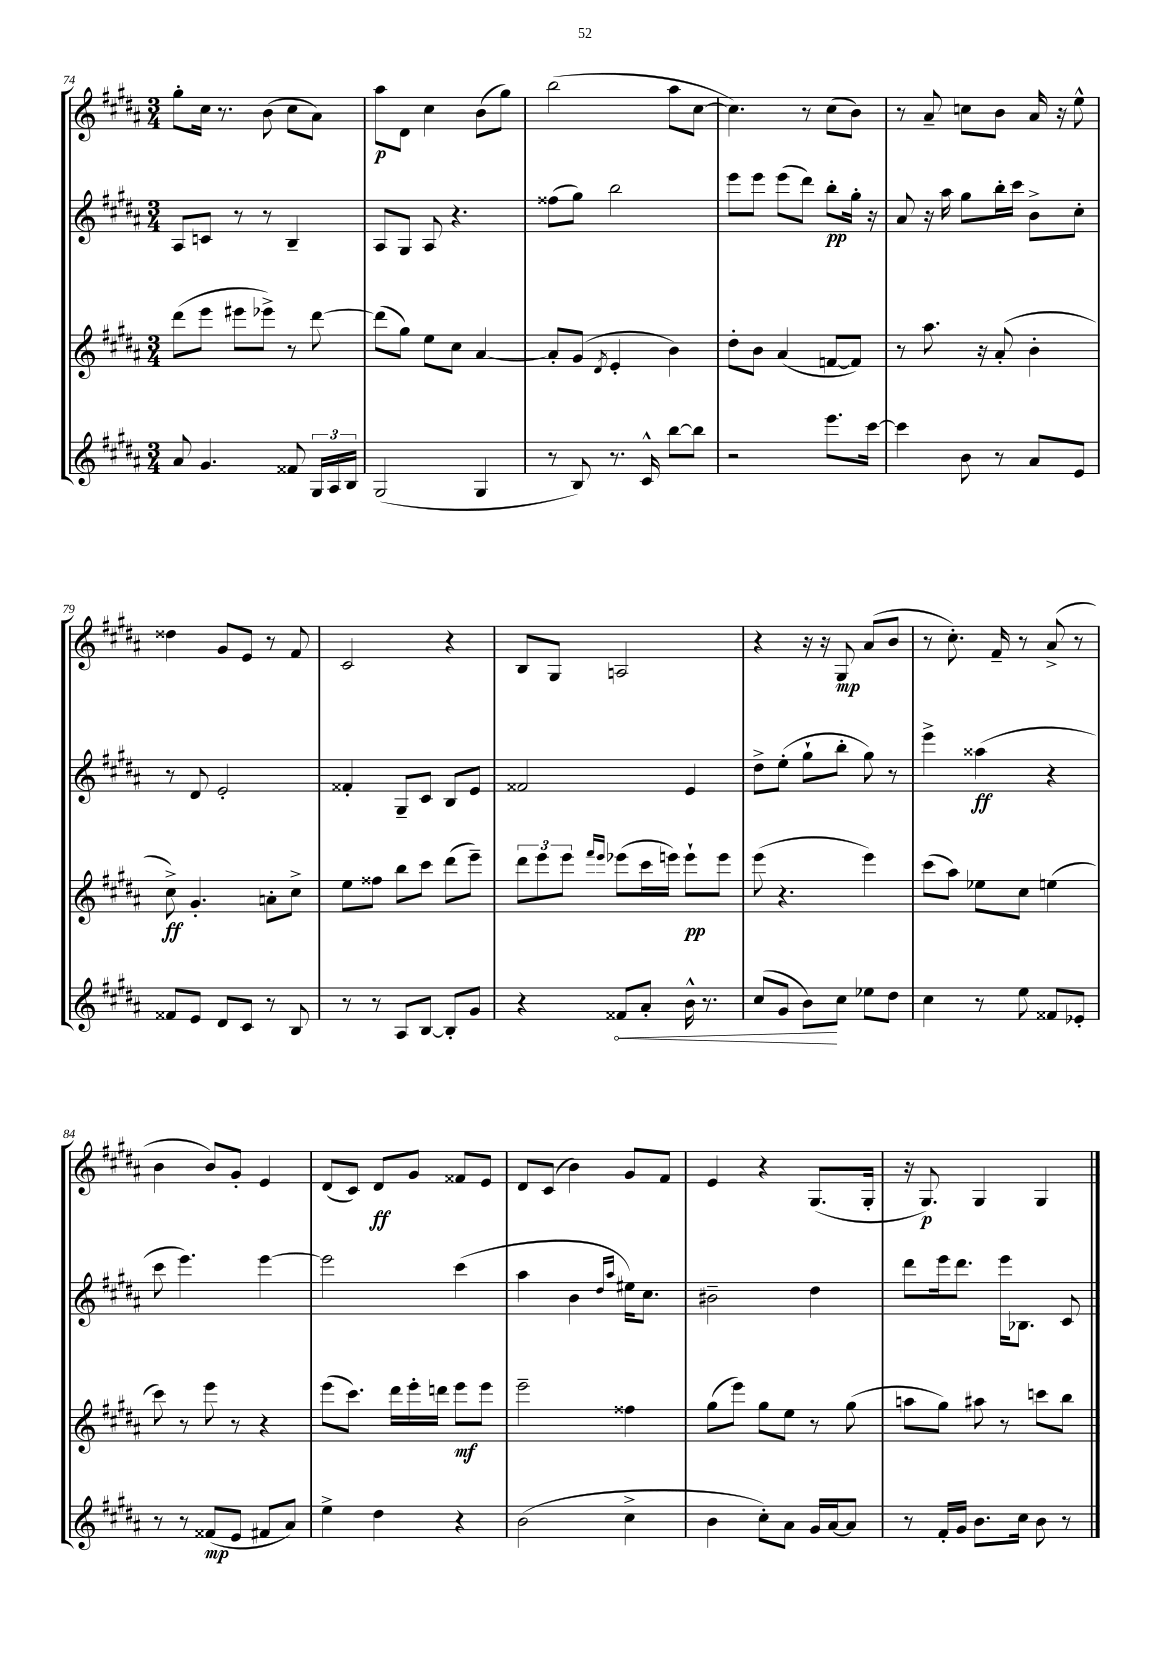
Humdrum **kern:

**kern	**kern	**kern	**kern
*staff4	*staff3	*staff2	*staff1
*clefG2	*clefG2	*clefG2	*clefG2
*k[f#c#g#d#a#]	*k[f#c#g#d#a#]	*k[f#c#g#d#a#]	*k[f#c#g#d#a#]
*M3/4	*M3/4	*M3/4	*M3/4
8a#/	(8ddd#\L	8A#/L	8gg#'\L
4.g#/	8eee\J	8c/J	16cc#\Jk
.	.	.	8.r
.	8eee#\L	8r	.
.	8eee-^\J)	8r	(8b\
8f##/	8r	4B~/	8cc#\L
24G#/LL	[8ddd#\	.	8a#\J)
24A#/	.	.	.
24B/JJ	.	.	.
=	=	=	=
(2G#/	(8ddd#\]L	8A#/L	8aa#\L
.	8gg#\J)	8G#/J	8d#\J
.	8ee\L	8A#/	4cc#\
.	8cc#\J	4.r	.
4G#/	[4a#/	.	(8b\L
.	.	.	8gg#\J)
=	=	=	=
8r	8a#'/]L	(8ff##\L	(2bb\
8B/)	(8g#/J	8gg#\J)	.
.	8qd#/	.	.
8.r	4e'/	2bb\	.
16c#^^/	.	.	.
[8bb\L	4b\)	.	8aa#\L
8bb\]J	.	.	[8cc#\J
=	=	=	=
2r	8dd#'\L	8eee\L	4.cc#\])
.	8b\J	8eee\J	.
.	(4a#/	(8eee\L	.
.	.	8ddd#\J)	8r
8.eee\L	[8f/L	8bb'\L	(8cc#\L
.	8f/]J)	16gg#'\Jk	8b\J)
[16ccc#\Jk	.	16r	.
=	=	=	=
4ccc#\]	8r	8a#/	8r
.	8.aa#\	16r	8a#~/
.	.	16aa#\	.
8b\	.	8gg#\L	8cc\L
.	16r	.	.
8r	(8a#'/	16bb'\L	8b\J
.	.	16ccc#\JJ	.
8a#/L	4b'\	8b^\L	16a#/
.	.	.	16r
8e/J	.	8cc#'\J	8ee^^\
=	=	=	=
8f##/L	8cc#^\)	8r	4dd##\
8e/J	4.g#'/	8d#/	.
8d#/L	.	2e'/	8g#/L
8c#/J	.	.	8e/J
8r	8a'\L	.	8r
8B/	8cc#^\J	.	8f#/
=	=	=	=
8r	8ee\L	4f##'/	2c#/
8r	8ff##\J	.	.
8A#/L	8bb\L	8G#~/L	.
[8B/J	8ccc#\J	8c#/J	.
8B'/]L	(8ddd#\L	8B/L	4r
8g#/J	8eee~\J)	8e/J	.
=	=	=	=
4r	12ddd#\L	2f##/	8B/L
.	12eee\	.	.
.	.	.	8G#/J
.	12eee\J	.	.
.	16qqfff#/LL	.	.
.	16qqeee/JJ	.	.
8f##/L	(8eee-\L	.	2A/
8a#'/J	16ccc#\L	.	.
.	16eee\JJ)	.	.
16b^^\	8eee`\L	4e/	.
8.r	.	.	.
.	8eee\J	.	.
=	=	=	=
(8cc#/L	(8eee\	8dd#^\L	4r
8g#/J	4.r	(8ee'\J	.
8b\L)	.	8gg#`\L	16r
.	.	.	16r
8cc#\J	.	8bb'\J	8G#/
8ee-\L	4eee\)	8gg#\)	(8a#/L
8dd#\J	.	8r	8b/J
=	=	=	=
4cc#\	(8ccc#\L	4eee^\	8r
.	8aa#\J)	.	8.cc#'\)
8r	8ee-\L	(4aa##\	.
.	.	.	16f#~/
8ee\	8cc#\J	.	8r
8f##/L	(4ee\	4r	(8a#^/
8e-'/J	.	.	8r
=	=	=	=
8r	8ccc#\)	8ccc#\	4b\
8r	8r	4.eee\)	.
(8f##/L	8eee\	.	8b/L)
8e/J	8r	.	8g#'/J
8f#/L	4r	[4eee\	4e/
8a#/J)	.	.	.
=	=	=	=
4ee^\	(8eee\L	2eee\]	(8d#/L
.	8.ccc#\J)	.	8c#/J)
4dd#\	.	.	8d#/L
.	16ddd#\LL	.	.
.	16eee'\	.	8g#/J
.	16ddd\JJ	.	.
4r	8eee\L	(4ccc#\	8f##/L
.	8eee\J	.	8e/J
=	=	=	=
(2b\	2eee~\	4aa#\	8d#/L
.	.	.	(8c#/J
.	.	4b\	4b\)
.	.	16qqdd#/LL	.
.	.	16qqaa#/JJ	.
4cc#^\	4ff##\	16ee#\LK)	8g#/L
.	.	8.cc#\J	.
.	.	.	8f#/J
=	=	=	=
4b\	(8gg#\L	2b#~\	4e/
.	8eee\J)	.	.
8cc#'\L)	8gg#\L	.	4r
8a#\J	8ee\J	.	.
16g#/LL	8r	4dd#\	(8.G#/L
[16a#/J	.	.	.
8a#/]J	(8gg#\	.	.
.	.	.	16G#'/Jk
=	=	=	=
8r	8aa\L	8ddd#\L	16r
.	.	.	8.G#/)
16f#'/LL	8gg#\J)	16eee\k	.
16g#/JJ	.	8.ddd#\J	.
8.b\L	8aa#\	.	4G#/
.	8r	16eee\LK	.
16cc#\Jk	.	8.B-\J	.
8b\	8ccc\L	.	4G#/
8r	8bb\J	8c#/	.
==	==	==	==
*-	*-	*-	*-
